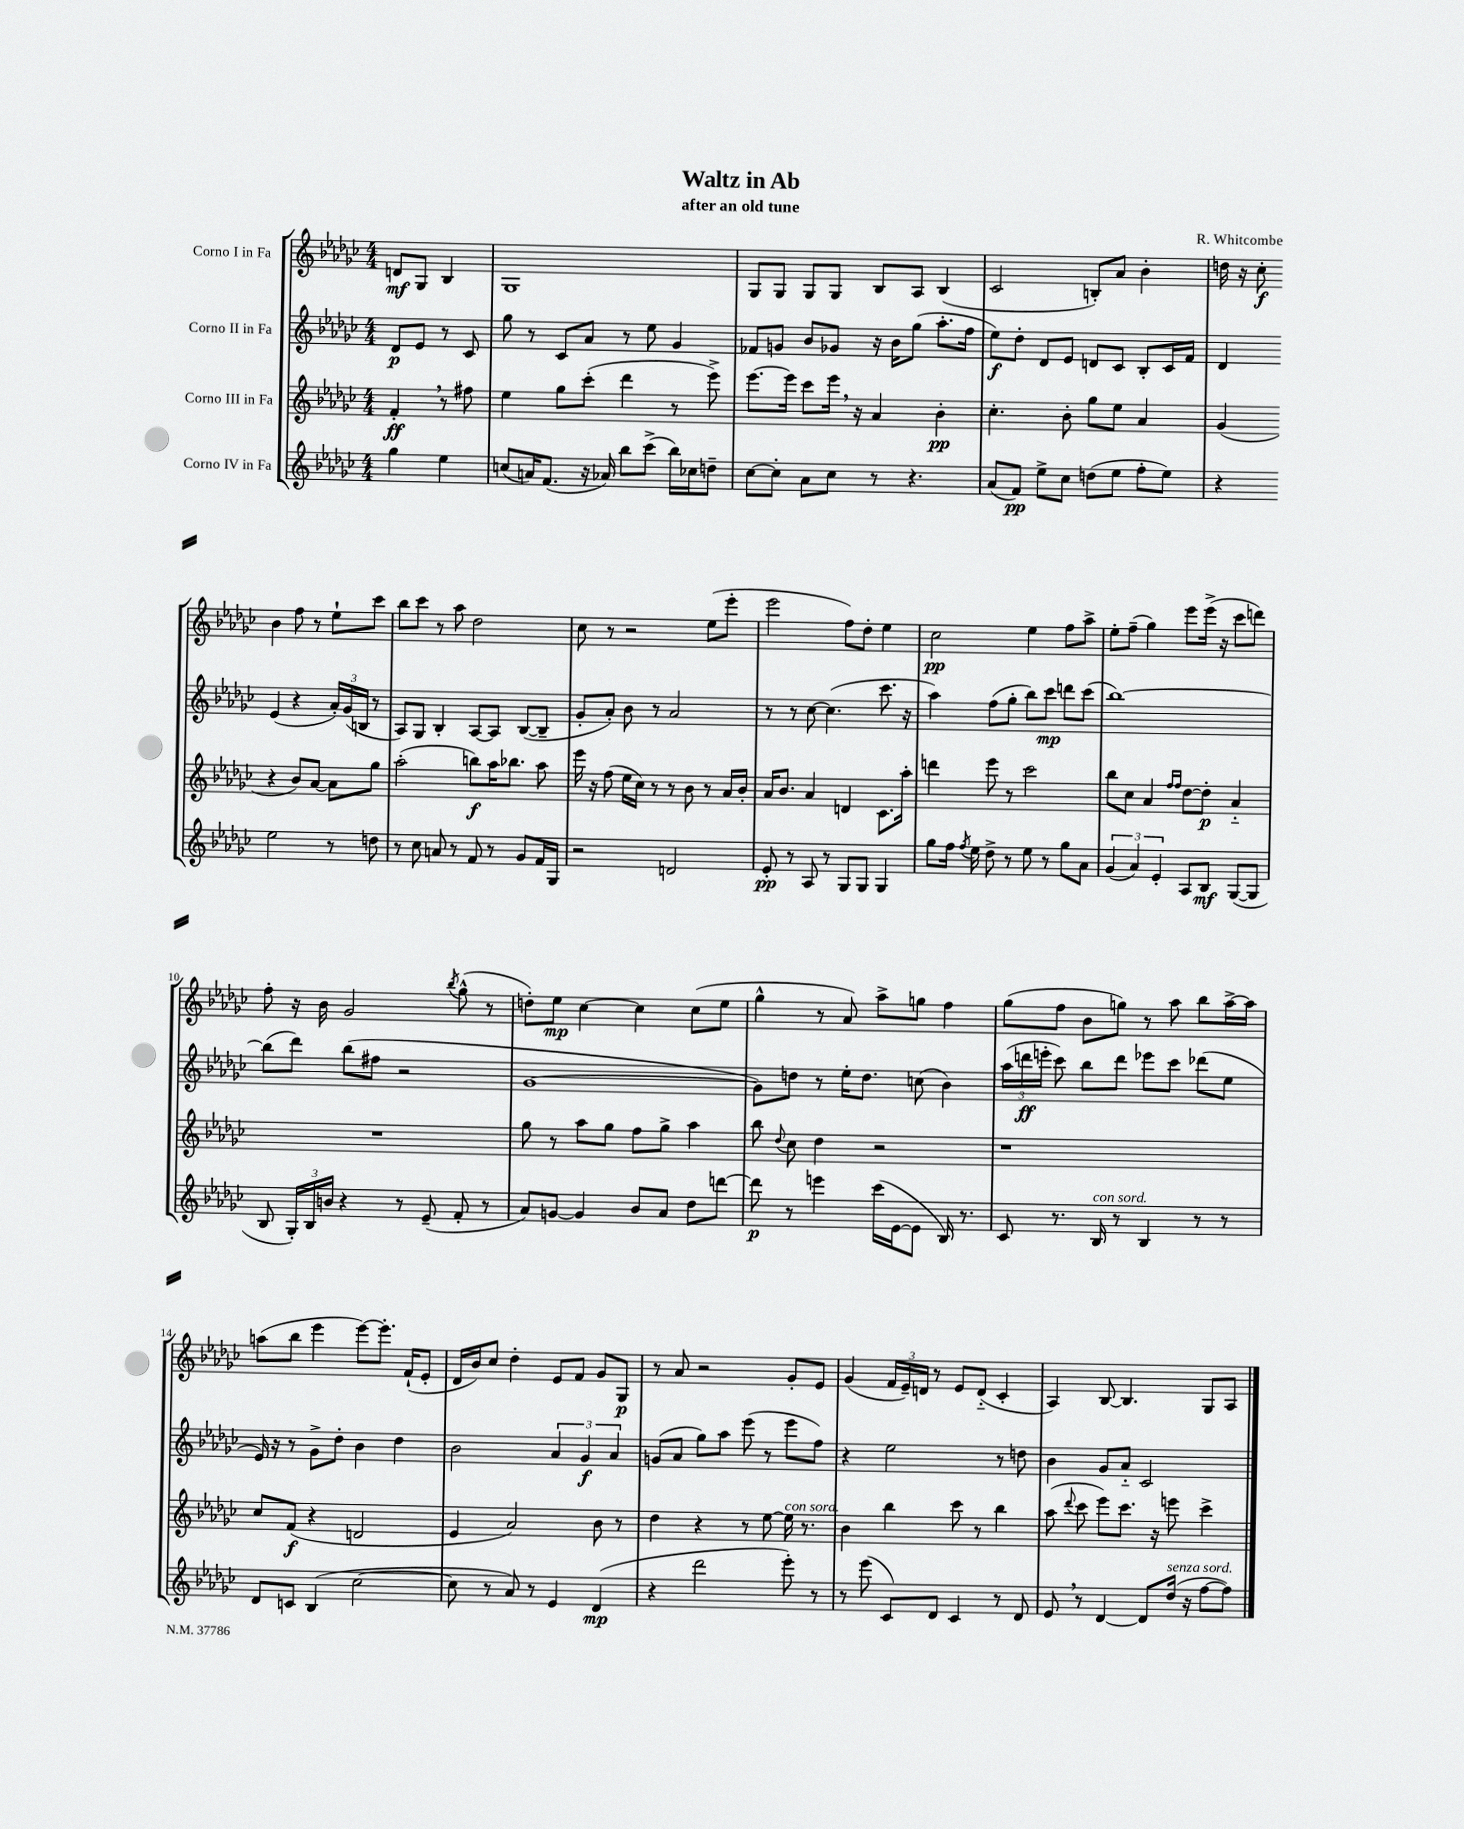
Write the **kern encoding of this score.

**kern	**kern	**kern	**kern
*staff4	*staff3	*staff2	*staff1
*clefG2	*clefG2	*clefG2	*clefG2
*k[b-e-a-d-g-c-]	*k[b-e-a-d-g-c-]	*k[b-e-a-d-g-c-]	*k[b-e-a-d-g-c-]
*M4/4	*M4/4	*M4/4	*M4/4
4gg-	4f'	8d-	8d
.	.	8e-	8G-
4ee-	8r	8r	4B-
.	8ff#	8c-	.
=	=	=	=
(8cc	4ee-	8gg-	1G-
16a)	.	8r	.
(8.f	.	.	.
.	8gg-	8c-	.
16r	(8ccc-'	8a-	.
16a-)	.	.	.
8bb-	4ddd-	8r	.
(8ccc-^	.	8ee-	.
16bb-)	8r	4g-	.
16cc-	.	.	.
8dd~	8eee-^)	.	.
=	=	=	=
[8cc-	[8.eee-	8f-	8G-
8cc-']	.	8g	8G-
.	16eee-]	.	.
8a-	8ccc-	8b-	8G-
8cc-	16eee-	8g-	8G-
.	16r	.	.
8r	4a-	16r	8B-
.	.	16b-	.
4.r	.	(8gg-	8A-
.	4b-'	8.aa-'	(4B-
.	.	16ff	.
=	=	=	=
(8a-	4.cc-'	8ee-)	2c-
8f)	.	8dd-'	.
8ee-^	.	8d-	.
8cc-	8b-'	8e-	.
(8dd	8gg-	8d	8B')
8ee-	8ee-	8c-	8a-
8ff'	4a-	8B-'	4b-'
8ee-)	.	16c-	.
.	.	16f	.
=	=	=	=
4r	(4g-	4d-	16dd
.	.	.	16r
.	.	.	8cc-'
2ee-	4r	(4e-	4b-
.	8b-)	4r	8ff
.	[8a-	.	8r
8r	8a-]	24a-')	8ee-`
.	.	(24g-	.
.	.	24B	.
8dd	8gg-	8r	8ccc-
=	=	=	=
8r	(2aa-'	8A-)	8bb-
8cc-	.	8G-	8ccc-
8a	.	4B-'	8r
8r	.	.	8aa-
8f	8bb)	[8A-	2dd-
8r	16aa-	8A-]	.
.	8.bb-	.	.
8g-	.	([8B-	.
16f	8aa-	8B-~]	.
16G-	.	.	.
=	=	=	=
2r	16eee-	8g-'	8cc-
.	16r	.	.
.	(8ff	8a-')	8r
.	16ee-	8b-	2r
.	16cc-)	.	.
.	8r	8r	.
2d	8r	2a-	.
.	8b-	.	.
.	8r	.	(8ee-
.	16a-	.	8eee-'
.	16b-'	.	.
=	=	=	=
8e-'	16a-	8r	2eee-
.	8.b-	.	.
8r	.	8r	.
8A-	4a-	[8cc-	.
8r	.	(4.cc-]	.
8G-	4d	.	8ff)
8G-	.	.	8dd-'
4G-	8.c-	8.ccc-	4ee-
.	16aa-'	16r	.
=	=	=	=
8gg-	4ddd	4aa-)	2cc-
16ff	.	.	.
8qff	.	.	.
16ee-	.	.	.
8dd-^	8eee-	(8ff	.
8r	8r	8gg-'	.
8ee-	2ccc-	8bb-)	4ee-
8r	.	8ccc-	.
8gg-	.	8ddd	8ff
8a-	.	(8ccc-	8aa-^
=	=	=	=
(6g-	8bb-	[1bb-)	8ee-'
.	8cc-	.	(8ff~
6a-)	.	.	.
.	4a-	.	4gg-)
6e-'	.	.	.
.	16qqff	.	.
.	16qqff	.	.
8A-	[8dd-	.	8eee-
8B-	8dd-']	.	(16eee-^
.	.	.	16r
([8G-	4a-'~	.	8ccc-
8G-]	.	.	8ddd)
=	=	=	=
8B-	1r	(8bb-]	8ff'
24G-')	.	8ddd-)	16r
24B-	.	.	.
.	.	.	16b-
24b	.	.	.
4r	.	(8bb-	2g-
.	.	8ff#	.
8r	.	2r	.
(8e-~	.	.	.
.	.	.	8qbb-
8f'	.	.	(8gg-^^
8r	.	.	8r
=	=	=	=
8a-)	8gg-	[1g-	8dd')
[8g	8r	.	8ee-
4g]	8aa-	.	[4cc-
.	8gg-	.	.
8b-	8ff	.	4cc-]
8a-	8gg-^	.	.
8dd-	4aa-	.	(8cc-
[8ddd	.	.	8ee-
=	=	=	=
8ddd]	8bb-	8g-])	4gg-^^
.	8qqdd-	.	.
8r	8cc-	8dd	.
4eee	4dd-	8r	8r
.	.	16ee-'	8a-)
.	.	8.dd	.
(16ccc-	2r	.	8aa-^
[16e-	.	.	.
8e-]	.	(8cc	8gg
16B-)	.	4b-)	4ff
8.r	.	.	.
=	=	=	=
8c-	1r	(24aa-	(8gg-
.	.	24ddd	.
.	.	24eee'	.
8.r	.	8ccc-)	8ff
.	.	8bb-	8b-
16B-	.	.	.
8r	.	8ddd	8gg)
4B-	.	8eee-	8r
.	.	8ccc-	8aa-
8r	.	(8ddd-	8bb-
8r	.	8ee-	[16aa-^
.	.	.	16aa-]
=	=	=	=
8d-	8cc-	16e-)	(8aa
.	.	16r	.
8c	(8f	8r	8bb-
(4B-	4r	8g-^	4eee-
.	.	8dd-'	.
[2cc-	2d	4b-	[8eee-)
.	.	.	8.eee-']
.	.	4dd-	.
.	.	.	(16f`
.	.	.	8e-'
=	=	=	=
8cc-]	4e-	2b-	16d-
.	.	.	16b-)
8r	.	.	8cc-
8a-)	2a-)	.	4dd-'
8r	.	.	.
4e-	.	6a-	8e-
.	.	.	8f
.	.	6g-	.
(4d-	8b-	.	8g-
.	.	6a-	.
.	8r	.	8G-
=	=	=	=
4r	4dd-	(8g	8r
.	.	8a-	8a-
2ddd-	4r	8gg-)	2r
.	.	8aa-	.
.	8r	(8eee-	.
.	[8ee-	8r	.
8eee-')	16ee-]	8eee-	8g-'
.	8.r	.	.
8r	.	8ff)	8e-
=	=	=	=
8r	4b-	4r	(4g-
(8eee-	.	.	.
8c-)	4bb-	2ee-	24f
.	.	.	24e-~)
.	.	.	24d
8d-	.	.	8r
4c-	8ccc-	.	8e-
.	8r	.	(8d'~
8r	4bb-	8r	4c-'
8d-	.	8dd	.
=	=	=	=
8e-	(8aa-	4b-	4A-)
.	8qqddd-	.	.
8r	8ccc-	.	.
[4d-	8eee-)	8g-	[8B-
.	8.ccc-	8a-'~	4.B-]
8d-]	.	2c-	.
.	16r	.	.
(16dd-	8eee	.	.
16r	.	.	.
[8ff	4ccc-^	.	8G-
8ff])	.	.	8A-
==	==	==	==
*-	*-	*-	*-
